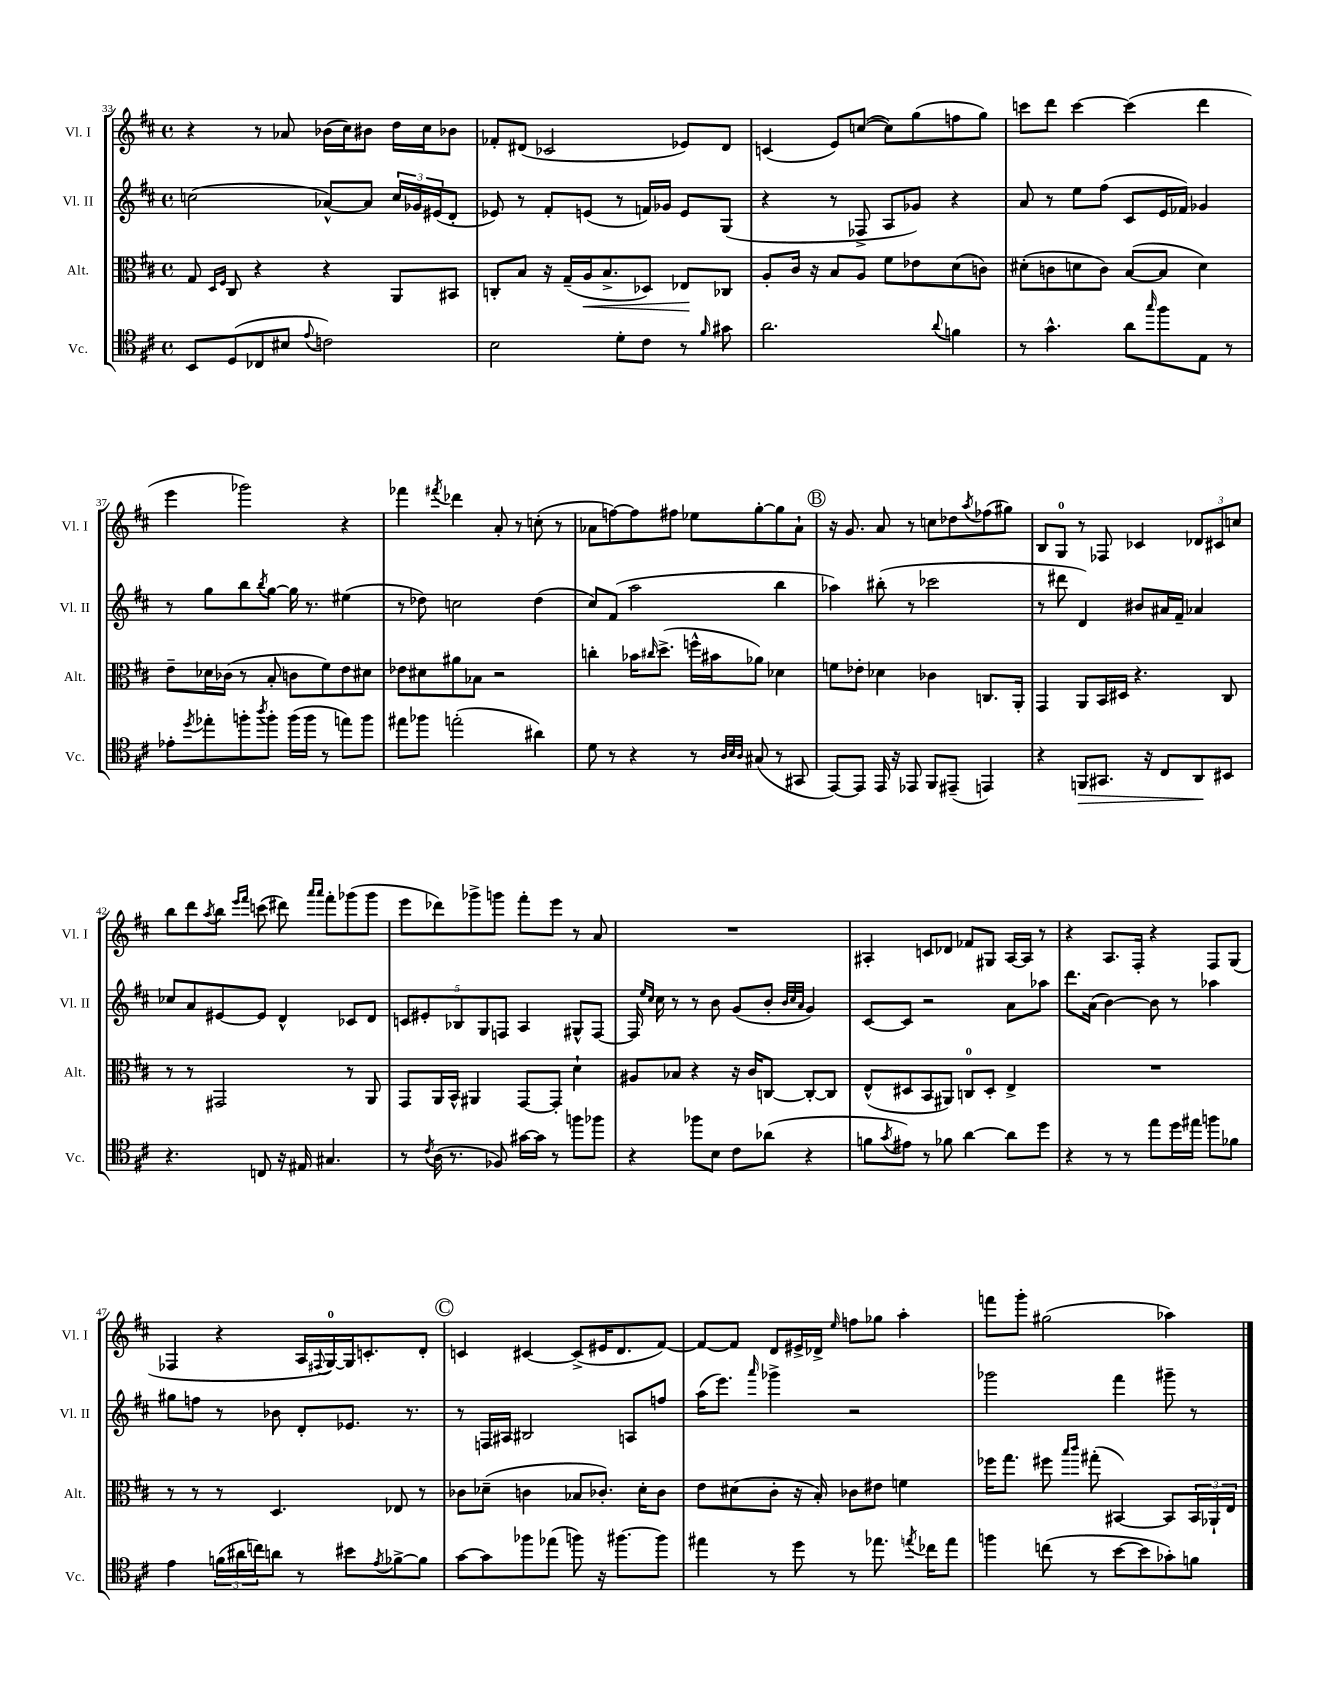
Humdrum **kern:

**kern	**dynam	**kern	**dynam	**kern	**kern
*part4	*part4	*part3	*part3	*part2	*part1
*staff4	*staff4	*staff3	*staff3	*staff2	*staff1
*I"Vc.	*	*I"Alt.	*	*I"Vl. II	*I"Vl. I
*I'Vc.	*	*I'Alt.	*	*I'Vl. II	*I'Vl. I
*clefC4	*	*clefC3	*	*clefG2	*clefG2
*k[f#c#]	*	*k[f#c#]	*	*k[f#c#]	*k[f#c#]
*M4/4	*	*M4/4	*	*M4/4	*M4/4
*met(c)	*	*met(c)	*	*met(c)	*met(c)
=33	=33	=33	=33	=33	=33
8BB/L	.	8G/	.	(2ccn\	4r
.	.	16qqD/LL	.	.	.
.	.	16qqF#/JJ	.	.	.
(8D/	.	8C#/	.	.	.
8C-X/	.	4r	.	.	8r
8B#X/J	.	.	.	.	8a-X/
8qqe/	.	.	.	.	.
2cn\)	.	4r	.	[8a-X^^/L)	(16b-X\LL
.	.	.	.	.	16cc#\J)
.	.	.	.	8a-/J]	8b#X\J
.	.	8AA/L	.	24cc/LL	16dd\LL
.	.	.	.	24g-X/	.
.	.	.	.	.	16cc#\J
.	.	.	.	(24e#X/J	.
.	.	8BB#X/J	.	8d'/J	8b-X\J
=34	=34	=34	=34	=34	=34
2B\	.	8Cn'/L	.	8e-X/)	8f-X'/L
.	.	8B/J	.	8r	(8d#X/J
.	.	16r	.	8f#'/L	2c-X/
.	.	(16G~/LL	.	.	.
!	!	!	!LO:HP:b	!	!
.	.	16A/J	<	(8en/J	.
.	.	8.B^/	.	.	.
8d'\L	.	.	.	8r	.
8c#\J	.	8D-X/J)	.	16fn/LL)	.
.	.	.	.	16g-X/JJ	.
8r	.	8E-X/L	.	8e/L	8e-X/L)
16qqf#/	.	.	.	.	.
8g#X\	.	8C-X/J	[	(8G/J	8d#/J
=35	=35	=35	=35	=35	=35
2.a\	.	8A'/L	.	4r	(4cn/
.	.	16c#/Jk	.	.	.
.	.	16r	.	.	.
.	.	8B/L	.	8r	8e/L)
.	.	8A/J	.	8F-X^/	([8ccn/J
.	.	8f#\L	.	8A/L	8cc\L])
.	.	8e-X\	.	8g-X/J)	(8gg\
8qqa/	.	.	.	.	.
4fn\	.	(8d\	.	4r	8ffn\
.	.	8cn\J)	.	.	8gg\J)
=36	=36	=36	=36	=36	=36
8r	.	(8d#X'\L	.	8a/	8cccn\L
4.g^^\	.	8cn\	.	8r	8ddd\J
.	.	8dn\	.	8ee\L	[4ccc\
.	.	8c\J)	.	(8ff#\J	.
8a\L	.	([8B/L	.	8c#/L	(4ccc\]
16qqgg/	.	.	.	.	.
8ff#\	.	8B/J]	.	16e/L	.
.	.	.	.	16f-X/JJ)	.
8E\J	.	4d\)	.	4g-X/	4ddd\
8r	.	.	.	.	.
!!LO:LB:g=z
=37	=37	=37	=37	=37	=37
8e-X'\L	.	8e~\L	.	8r	4eee\
8qdd/	.	.	.	.	.
8ee-X'\	.	16d-X\L	.	8gg\L	.
.	.	(16c-X\JJ	.	.	.
8ffn'\	.	8r	.	8bb\	2ggg-X\)
8qaa/	.	.	.	8qbb/	.
8ff'\J	.	8B'/	.	[8gg\J	.
(16ff\LL	.	8cn\L	.	16gg\]	.
16ff\JJ	.	.	.	8.r	.
8r	.	8f#\)	.	.	.
8een\L)	.	8e\	.	(4ee#X\	4r
8ff\J	.	8d#X\J	.	.	.
=38	=38	=38	=38	=38	=38
8ee#X\L	.	8e-X\L	.	8r	4fff-X\
8ff-X\J	.	8d#X\	.	8dd-X\)	.
.	.	.	.	.	8qfff#X/
(2een'\	.	8a#X\	.	2ccn\	4ddd-X\
.	.	8B-X\J	.	.	.
.	.	2r	.	.	8a'/
.	.	.	.	.	8r
4a#X\)	.	.	.	(4dd-\	(8ccn'\
.	.	.	.	.	8r
=39	=39	=39	=39	=39	=39
8d\	.	4ccn'\	.	8cc#/L)	8a-X\L
8r	.	.	.	(8f#/J	[8ffn\)
4r	.	16b-X\KL	.	2aa\	8ff\]
.	.	16qqcc#X/	.	.	.
.	.	(8.dd^\J	.	.	.
.	.	.	.	.	8ff#X\J
8r	.	16ffn^^\LL	.	.	8ee-X\L
.	.	16b#X\J	.	.	.
32qqA/LLL	.	.	.	.	.
32qqB/	.	.	.	.	.
32qqA/JJJ	.	.	.	.	.
(8G#X/	.	8a-X\J)	.	.	[8gg'\
8r	.	4d-X\	.	4bb\	8gg\]
8GG#X/	.	.	.	.	8a-`\J
!!LO:REH:place=s1:t=B
=40	=40	=40	=40	=40	=40
[8EE/L)	.	8fn\L	.	4aa-X\)	16r
.	.	.	.	.	8.g/
8EE/J]	.	8e-X'\J	.	.	.
16EE/	.	4d-X\	.	(8bb#X'\	8a/
16r	.	.	.	.	.
8EE-X/	.	.	.	8r	8r
8FF#/L	.	4c-X\	.	2ccc-X\	8ccn\L
(8EE#X~/J	.	.	.	.	8dd-X\
.	.	.	.	.	8qaa/
4EEn/)	.	8.Cn/L	.	.	(8ff-X\
.	.	.	.	.	8gg#X\J)
.	.	16AA'/Jk	.	.	.
=41	=41	=41	=41	=41	=41
4r	.	4GG/	.	8r	8B/L
.	.	.	.	8ddd#X\	8G/J
!	!LO:HP:b	!	!	!	!
8FFn/L	>	8AA/L	.	4d/)	8r
8.GG#X/J	.	16BB/L	.	.	8F-X/
.	.	16D#X/JJ	.	.	.
.	.	4.r	.	8b#X/L	4c-X/
16r	.	.	.	.	.
8C#/L	.	.	.	16a#X/L	.
.	.	.	.	16f#~/JJ	.
8AA/	.	.	.	4a-X/	12d-X/L
.	.	.	.	.	12c#X/
8BB#X/J	]	8C#/	.	.	.
.	.	.	.	.	12ccn/J
!!LO:LB:g=z
=42	=42	=42	=42	=42	=42
4.r	.	8r	.	8cc-X/L	8bb\L
.	.	8r	.	8a/	8ddd\
.	.	.	.	.	8qaa/
.	.	2GG#X/	.	[8e#X/	8bb\J
.	.	.	.	.	16qqeee/LL
.	.	.	.	.	16qqfff#/JJ
8Cn/	.	.	.	8e#/J]	(8cccn\
16r	.	.	.	4d^^/	8ddd#X\)
16E#X/	.	.	.	.	.
.	.	.	.	.	16qqaaa/LL
.	.	.	.	.	16qqaaa/JJ
4.G#X/	.	.	.	.	8fff#'\L
.	.	8r	.	8c-X/L	(8ggg-X\
.	.	8AA/	.	8d/J	8ggg-\J
=43	=43	=43	=43	=43	=43
8r	.	8GG/L	.	10cn/L	8eee\L
.	.	.	.	10e#X'/	.
8qc#/	.	.	.	.	.
(16A\	.	16AA/L	.	.	8ddd-X\)
8.r	.	16BB^^/JJ	.	.	.
.	.	.	.	10B-X/	.
.	.	4AA#X/	.	.	8ggg-X^\
.	.	.	.	10G/	.
8F-X/)	.	.	.	.	8gggn\J
.	.	.	.	10Fn/J	.
[16g#X\LL	.	[8GG/L	.	4A/	8fff#'\L
16g#\JJ]	.	.	.	.	.
8r	.	8GG'/J]	.	.	8eee\J
8ffn\L	.	4d`\	.	8G#X^^/L	8r
8ff-X\J	.	.	.	[8F/J	8a/
=44	=44	=44	=44	=44	=44
4r	.	8A#X/L	.	16F/]	1r
.	.	.	.	16qqee/LL	.
.	.	.	.	16qqcc#/JJ	.
.	.	.	.	16cc#\	.
.	.	8B-X/J	.	8r	.
8ff-X\L	.	4r	.	8r	.
8B\J	.	.	.	8b\	.
8c#\L	.	16r	.	(8g/L	.
.	.	16c#/KL	.	.	.
(8a-X\J	.	[8Cn/J	.	8b'/J	.
.	.	.	.	32qqb/LLL	.
.	.	.	.	32qqcc#/	.
.	.	.	.	32qqa/JJJ	.
4r	.	8C'/L_	.	4g/)	.
.	.	8C/J]	.	.	.
=45	=45	=45	=45	=45	=45
8fn\L	.	(8E^^/L	.	[8c#/L	4A#X'/
8qg/	.	.	.	.	.
8e#X\J)	.	8D#X/	.	8c#/J]	.
8r	.	8BB/	.	2r	8cn/L
8f-X\	.	8AA#X/J)	.	.	8d-X/J
[4a\	.	8Cn/L	.	.	8f-X/L
.	.	8D#'/J	.	.	8G#X/J
8a\L]	.	4E^/	.	8a\L	[16A#/LL
.	.	.	.	.	16A#/JJ]
8dd\J	.	.	.	8aa-X\J	8r
=46	=46	=46	=46	=46	=46
4r	.	1r	.	8.ddd\L	4r
.	.	.	.	(16a\Jk	.
8r	.	.	.	[4b\)	8.A/L
8r	.	.	.	.	.
.	.	.	.	.	16F#'/Jk
8ee\L	.	.	.	8b\]	4r
16dd\L	.	.	.	8r	.
16ee#X\JJ	.	.	.	.	.
8ffn\L	.	.	.	4aa-X\	8F#/L
8f-X\J	.	.	.	.	(8G/J
!!LO:LB:g=z
=47	=47	=47	=47	=47	=47
4e\	.	8r	.	8gg#X\L	4F-X/
.	.	8r	.	8ffn\J	.
(24fn\LL	.	8r	.	8r	4r
24a#X\	.	.	.	.	.
24ccn\J)	.	.	.	.	.
8an\J	.	4.D/	.	8b-X\	.
8r	.	.	.	8d'/L	16A/LL
.	.	.	.	.	8qqF#X/
.	.	.	.	.	[16G/)
8b#X\L	.	.	.	8.e-X/J	16G/J]
.	.	.	.	.	8.cn'/
8qe/	.	.	.	.	.
[8f-X^\	.	8E-X/	.	.	.
.	.	.	.	8.r	.
8f-\J]	.	8r	.	.	8d'/J
!!LO:REH:place=s1:t=C
=48	=48	=48	=48	=48	=48
[8g\L	.	8c-X\L	.	8r	4cn/
8g\]	.	(8d-X~\J	.	16Fn/LL	.
.	.	.	.	16A#X/JJ	.
8ff-X\	.	4cn\	.	2B#X/	[4c#X/
(8ee-X\J	.	.	.	.	.
8ffn\)	.	8B-X/L	.	.	(8c#^/L]
16r	.	8.c-X'/J)	.	.	16e#X/K
[8.ff#X\L	.	.	.	.	8.d/
.	.	.	.	8An/L	.
.	.	16d-'\KL	.	.	.
8ff#\J]	.	8c-\J	.	8ffn/J	[8f#/J)
=49	=49	=49	=49	=49	=49
4ee#X\	.	8e\L	.	(16aa\KL	8f#/L_
.	.	.	.	8.eee\J)	.
.	.	(8d#X\	.	.	8f#/J]
.	.	.	.	16qqaaa/	.
8r	.	8c#'\J	.	4ggg-X^\	8d/L
8dd\	.	16r	.	.	16e#X^/L
.	.	16B'/)	.	.	16d-X^/JJ
.	.	.	.	.	16qqee/
8r	.	8c-X\L	.	2r	8ffn\L
8.ee-X\	.	8e#X\J	.	.	8gg-X\J
.	.	4fn\	.	.	4aa'\
8qeen/	.	.	.	.	.
16cc-X\KL	.	.	.	.	.
8ee\J	.	.	.	.	.
=50	=50	=50	=50	=50	=50
4ffn\	.	16ff-X\KL	.	2ggg-X\	8fffn\L
.	.	8.gg\J	.	.	.
.	.	.	.	.	8ggg'\J
(8ccn\	.	8ff#X\	.	.	(2gg#X\
.	.	16qqbb/LL	.	.	.
.	.	16qqccc#/JJ	.	.	.
8r	.	(8gg#X'\	.	.	.
[8b\L	.	[4BB#X/)	.	4fff#\	.
8b\]	.	.	.	.	.
8g-X'\)	.	8BB#/L]	.	8ggg#X~\	4aa-X\)
8fn\J	.	24BB#/L	.	8r	.
.	.	24AA-X`/	.	.	.
.	.	24E/JJ	.	.	.
==	==	==	==	==	==
*-	*-	*-	*-	*-	*-
